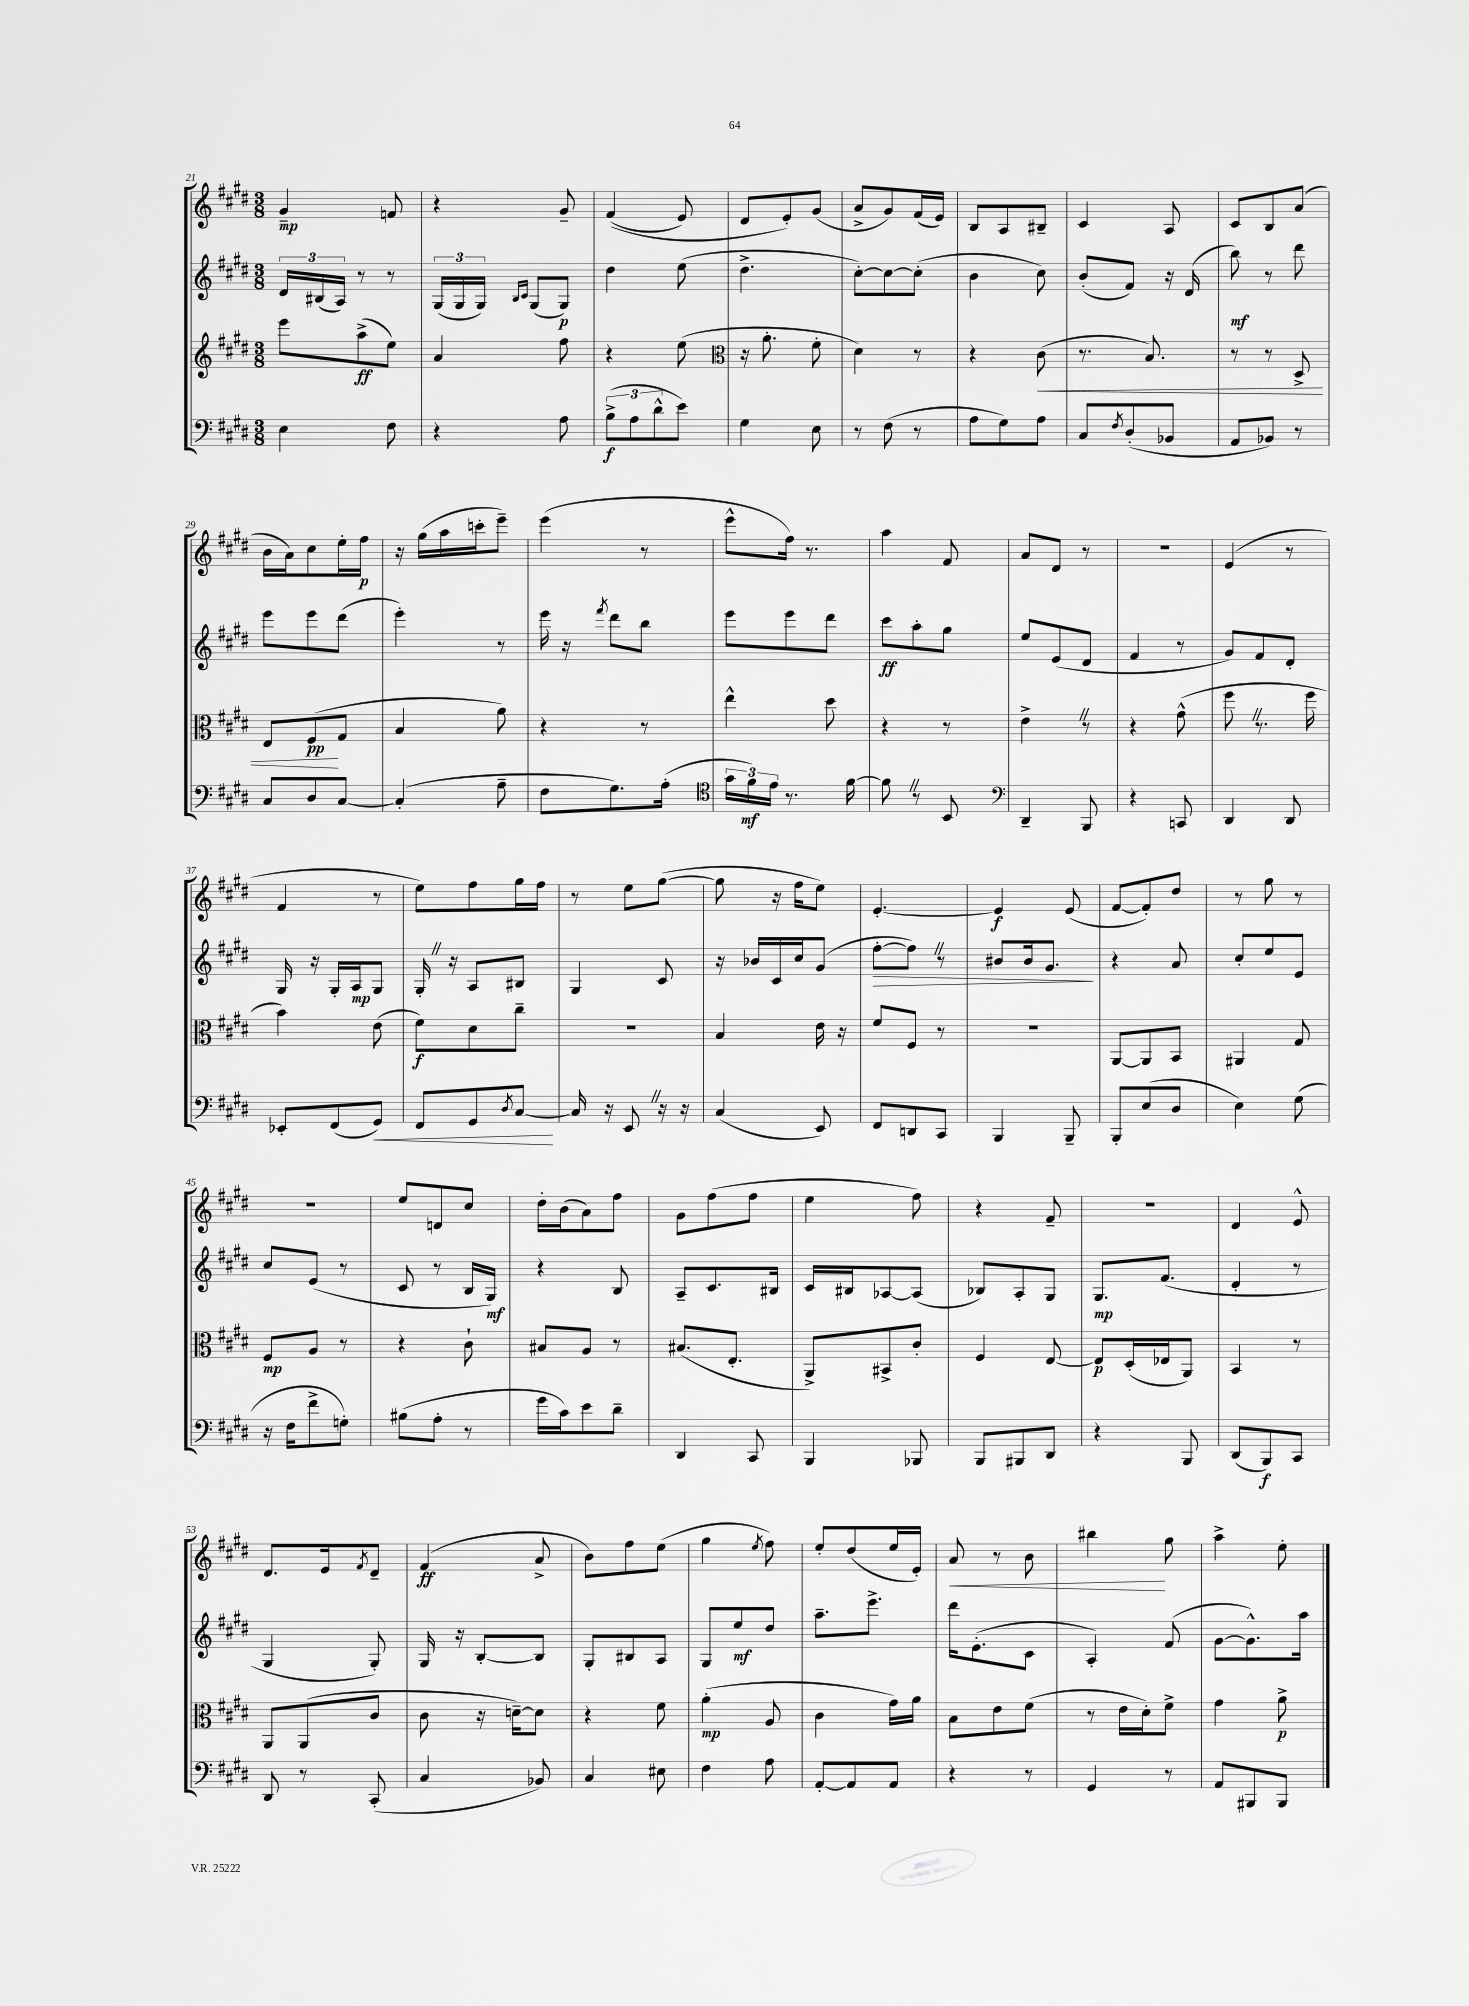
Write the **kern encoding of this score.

**kern	**kern	**kern	**kern
*staff4	*staff3	*staff2	*staff1
*clefF4	*clefG2	*clefG2	*clefG2
*k[f#c#g#d#]	*k[f#c#g#d#]	*k[f#c#g#d#]	*k[f#c#g#d#]
*M3/8	*M3/8	*M3/8	*M3/8
4E\	8eee\L	24d#/LL	4g#~/
.	.	(24B#/	.
.	.	24A/JJ)	.
.	(8aa^\	8r	.
8F#\	8ee\J)	8r	8f/
=	=	=	=
4r	4a/	(24G#/LL	4r
.	.	24G#/	.
.	.	24G#/JJ)	.
.	.	16qqB/LL	.
.	.	16qqc#/JJ	.
.	.	(8G#/L	.
8A\	8ff#\	8G#/J)	8g#~/
=	=	=	=
(12B^\L	4r	4dd#\	&((4f#/
12A\	.	.	.
12d#^^\	.	.	.
8e\J)	(8ee\	(8ee\	8e/)
=	=	=	=
*	*clefC3	*	*
4G#\	16r	4.dd#^\	8d#/L
.	8.a'\	.	.
.	.	.	8e'/&)
8E\	8f#'\	.	(8g#/J
=	=	=	=
8r	4d#\)	[8cc#'\L)	8a^/L
(8F#\	.	8cc#\_	8g#/)
8r	8r	(8cc#'\]J	(16f#/L
.	.	.	16e/JJ)
=	=	=	=
8A\L	4r	4b\	8B/L
8G#\)	.	.	8A/
8A\J	(8c#\	8cc#\)	8B#~/J
=	=	=	=
8C#/L	8.r	(8b'/L	4c#/
8qF#/	.	.	.
(8D#'/	.	8f#/J)	.
.	8.B/)	.	.
8BB-/J	.	16r	8A/
.	.	(16d#/	.
=	=	=	=
8AA/L	8r	8bb\)	8c#/L
8BB-/J)	8r	8r	8B/
8r	8D#^/	8ddd#\	(8a/J
=	=	=	=
8C#/L	8E/L	8eee\L	16b\LL
.	.	.	16a\J)
8D#/	(8F#/	8eee\	8cc#\
[8C#/J	8G#/J	(8ddd#\J	16ee'\L
.	.	.	16ff#\JJ
=	=	=	=
(4C#'/]	4B/	4eee'\)	16r
.	.	.	(16gg#\LL
.	.	.	16aa\
.	.	.	16ccc'\J
8A~\	8a\)	8r	8eee~\J)
=	=	=	=
8F#\L	4r	16eee\	(4eee\
.	.	16r	.
.	.	8qfff#/	.
8.G#\)	.	8ddd#\L	.
.	8r	8bb\J	8r
(16A'\Jk	.	.	.
=	=	=	=
*clefC4	*	*	*
24g#\LL	4ee^^\	8eee\L	8eee^^\L
24f#\)	.	.	.
24e\JJ	.	.	.
8.r	.	8eee\	16ff#\Jk)
.	.	.	8.r
.	8dd#\	8ddd#\J	.
[16f#\	.	.	.
=	=	=	=
8f#\]	4r	8ccc#\L	4aa\
8r	.	8aa'\	.
8BB/	8r	8gg#\J	8f#/
=	=	=	=
*clefF4	*	*	*
4DD#~/	4e^\	8ee/L	8a/L
.	.	(8e/	8d#/J
8BBB/	8r	8d#/J	8r
=	=	=	=
4r	4r	4f#/	4.r
8CC/	(8g#^^\	8r	.
=	=	=	=
4DD#/	8ff#\	8g#/L)	(4e/
.	8.r	8f#/	.
8DD#/	.	8d#'/J	8r
.	16ff#\	.	.
=	=	=	=
8EE-'/L	4b\)	16G#/	4f#/
.	.	16r	.
(8FF#/	.	16G#'/LL	.
.	.	16A/J	.
8GG#/J)	(8e\	8G#/J	8r
=	=	=	=
8FF#/L	8f#\L)	16G#'/	8ee\L)
.	.	16r	.
8GG#/	8d#\	8A/L	8ff#\
8qD#/	.	.	.
[8C#/J	8cc#~\J	8B#/J	16gg#\L
.	.	.	16ff#\JJ
=	=	=	=
16C#/]	4.r	4G#/	8r
16r	.	.	.
8EE/	.	.	8ee\L
16r	.	8c#/	([8gg#\J
16r	.	.	.
=	=	=	=
(4C#/	4B/	16r	8gg#\]
.	.	16b-/LL	.
.	.	16c#/	16r
.	.	16cc#/J	16ff#\LK
8EE/)	16e\	(8g#/J	8ee\J)
.	16r	.	.
=	=	=	=
8FF#/L	8f#/L	[8ff#'\L	[4.e'/
8DD/	8F#/J	8ff#\]J)	.
8CC#/J	8r	8r	.
=	=	=	=
4BBB/	4.r	8b#/L	4e/]
.	.	16b#/k	.
.	.	8.g#/J	.
8BBB~/	.	.	(8e/
=	=	=	=
8BBB'/L	[8AA/L	4r	[8f#/L
(8E/	8AA/]	.	8f#'/])
8D#/J	8BB/J	8a/	8dd#/J
=	=	=	=
4E\)	4AA#/	8cc#'/L	8r
.	.	8ee/	8gg#\
(8G#\	8G#/	8e/J	8r
=	=	=	=
16r	8F#/L	8cc#/L	4.r
16F#\LK	.	.	.
8f#^\	8A/J	(8e/J	.
8G'\J)	8r	8r	.
=	=	=	=
(8B#\L	4r	8c#/	8ee/L
8A'\J	.	8r	8d/
8r	8c#`\	16B/LL	8cc#/J
.	.	16G#/JJ)	.
=	=	=	=
16g#\LL	8B#/L	4r	16dd#'\LL
16c#\J)	.	.	(16b\J
8e\	8A/J	.	8a\)
8d#~\J	8r	8B/	8ff#\J
=	=	=	=
4DD#/	(8.B#/L	8A~/L	8g#\L
.	.	8.c#/	(8ff#\
.	8.E'/J	.	.
8CC#/	.	.	8ff#\J
.	.	16B#/Jk	.
=	=	=	=
4BBB/	8AA^/L)	16c#/LL	4ee\
.	.	16B#/J	.
.	8BB#^/	[8A-/	.
8BBB-/	8c#'/J	(8A-/]J	8ff#\)
=	=	=	=
8BBB/L	4F#/	8B-/L)	4r
8BBB#/	.	8A'/	.
8DD#/J	[8E/	8G#/J	8f#~/
=	=	=	=
4r	8E/]L	8.G#/L	4.r
.	(16D#'/L	.	.
.	16E-/J	(8.f#/J	.
8BBB/	8AA/J)	.	.
=	=	=	=
(8DD#/L	4BB/	4d#'/	4d#/
8BBB/)	.	.	.
8CC#/J	8r	8r	8e^^/
=	=	=	=
8DD#/	8AA/L	4G#/	8.d#/L
8r	(8AA/	.	.
.	.	.	16e/k
.	.	.	8qf#/
(8CC#'/	8c#/J	8G#'/)	8d#~/J
=	=	=	=
4C#/	8c#\	16G#/	(4f#/
.	.	16r	.
.	16r	[8B'/L	.
.	[16d~\LK)	.	.
8BB-/)	8d\]J	8B/]J	8a^/
=	=	=	=
4C#/	4r	8G#'/L	8b\L)
.	.	8B#/	8ff#\
8E#\	8f#\	8A/J	(8ee\J
=	=	=	=
4F#\	(4a'\	8G#/L	4gg#\
.	.	8ee/	.
.	.	.	8qee/
8A\	8A/	8dd#/J	8ff#\)
=	=	=	=
[8AA'/L	4c#\	8.aa~\L	8ee'/L
8AA/]	.	.	(8dd#/
.	.	8.eee^\J	.
8AA/J	16g#\LL)	.	16ee/L
.	16a\JJ	.	16e'/JJ)
=	=	=	=
4r	8B\L	16ddd#\LK	8a/
.	.	(8.e'\	.
.	8e\	.	8r
8r	(8f#\J	8c#\J	8b\
=	=	=	=
4GG#/	8r	4A'/)	4bb#\
.	16e\LL	.	.
.	16d#'\J)	.	.
8r	8f#^\J	(8f#/	8gg#\
=	=	=	=
8AA/L	4g#\	[8g#\L	4aa^\
8BBB#/	.	8.g#^^\])	.
8BBB#/J	8a^\	.	8ee'\
.	.	16aa\Jk	.
==	==	==	==
*-	*-	*-	*-
